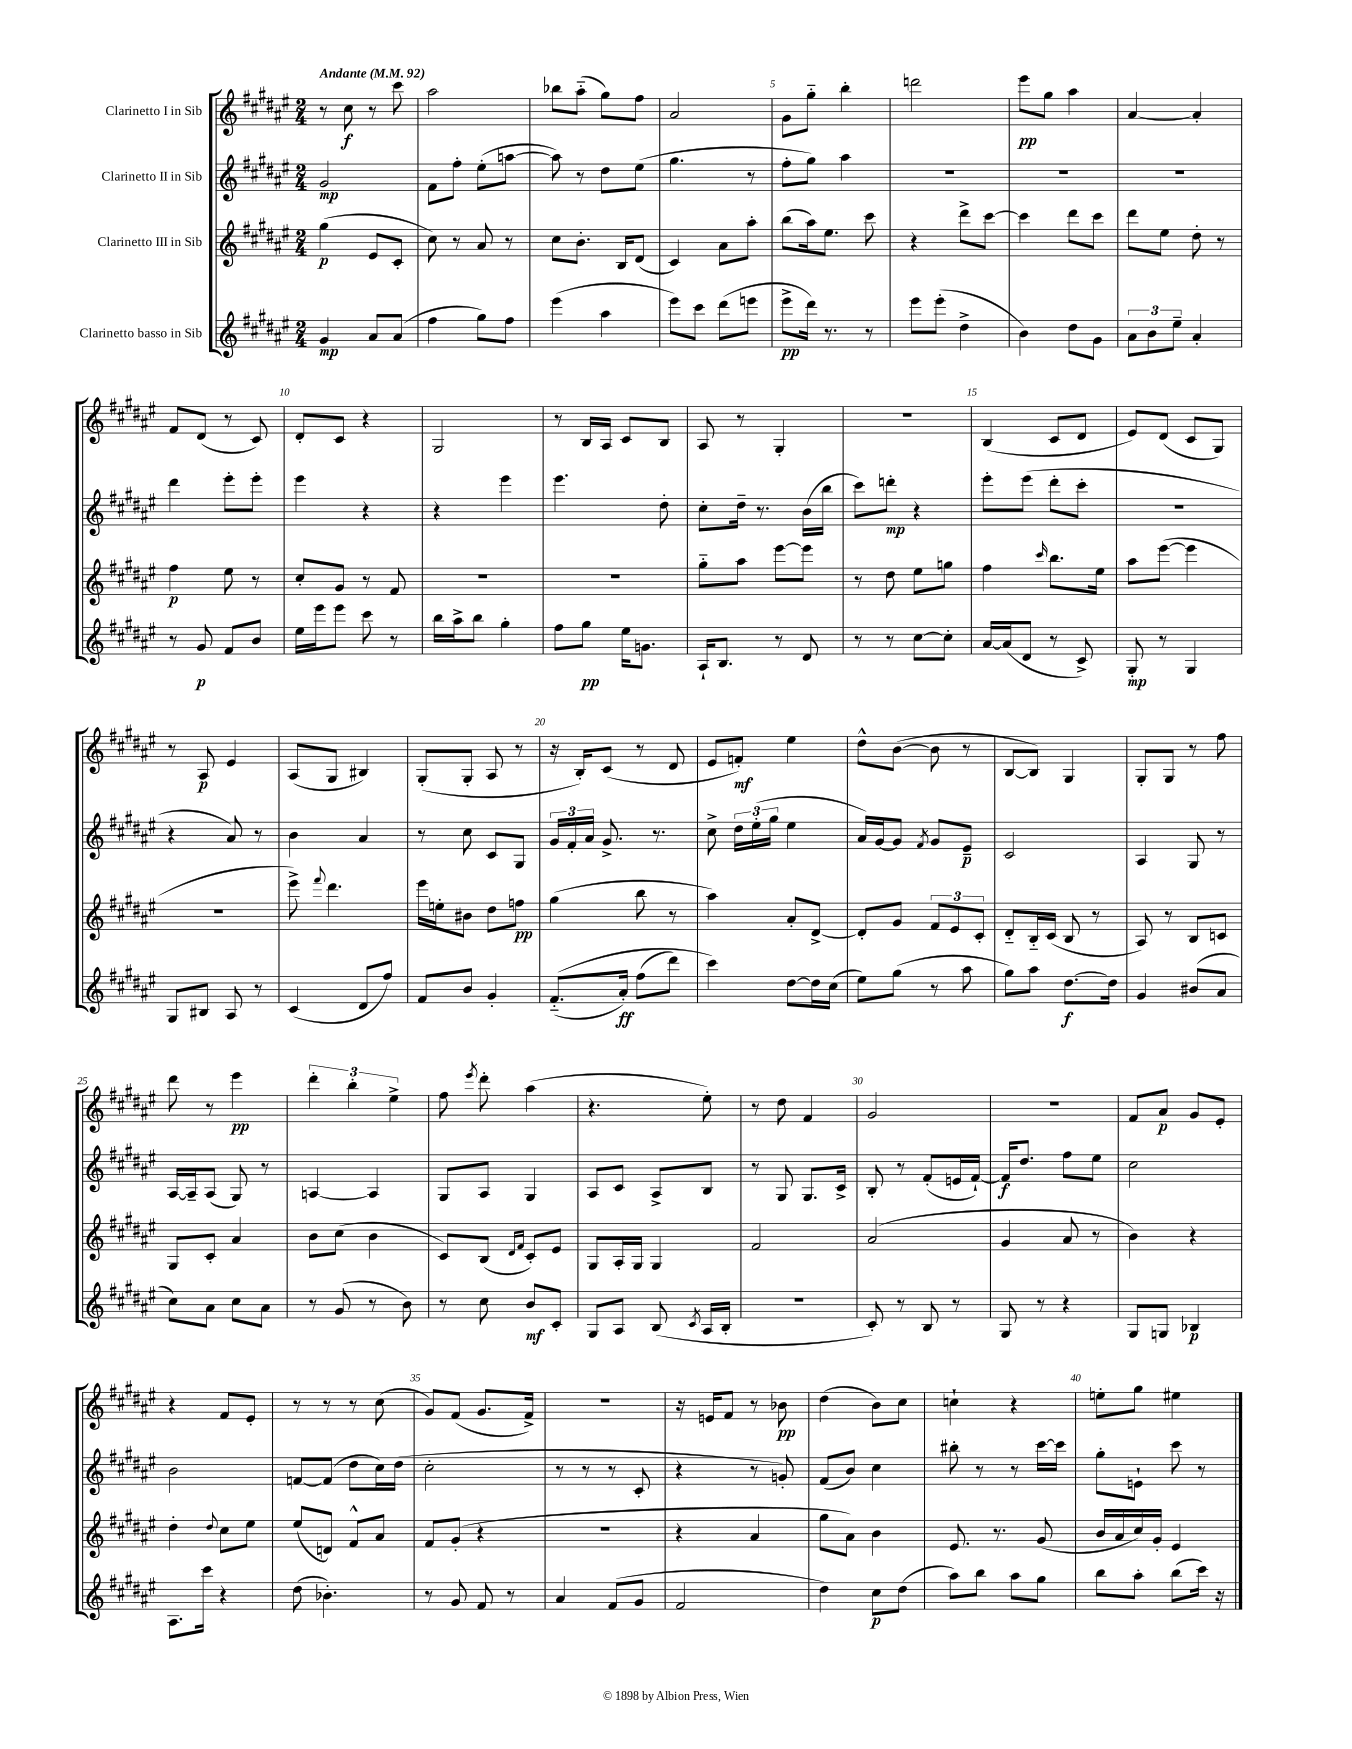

**kern	**dynam	**kern	**dynam	**kern	**dynam	**kern	**dynam
*part4	*part4	*part3	*part3	*part2	*part2	*part1	*part1
*staff4	*staff4	*staff3	*staff3	*staff2	*staff2	*staff1	*staff1
*I"Clarinetto basso in Sib	*	*I"Clarinetto III in Sib	*	*I"Clarinetto II in Sib	*	*I"Clarinetto I in Sib	*
*clefG2	*	*clefG2	*	*clefG2	*	*clefG2	*
*k[f#c#g#d#a#e#]	*	*k[f#c#g#d#a#e#]	*	*k[f#c#g#d#a#e#]	*	*k[f#c#g#d#a#e#]	*
*M2/4	*	*M2/4	*	*M2/4	*	*M2/4	*
*MM92	*	*MM92	*	*MM92	*	*MM92	*
=1	=1	=1	=1	=1	=1	=1	=1
!	!	!	!	!	!	!LO:TX:a:B:t=Andante	!
4g#/	mp	(4gg#\	p	2g#/	mp	8r	.
.	.	.	.	.	.	8cc#\	f
8a#/L	.	8e#/L	.	.	.	8r	.
(8a#/J	.	8c#'/J	.	.	.	8ccc#\	.
=2	=2	=2	=2	=2	=2	=2	=2
4ff#\	.	8cc#\)	.	8f#\L	.	2aa#\	.
.	.	8r	.	8ff#'\J	.	.	.
8gg#\L)	.	8a#/	.	(8ee#'\L	.	.	.
8ff#\J	.	8r	.	[8aan\J	.	.	.
=3	=3	=3	=3	=3	=3	=3	=3
(4eee#\	.	8cc#\L	.	8aa\])	.	8bb-X\L	.
.	.	8.b'\J	.	8r	.	(8aa#\J	.
4aa#\	.	.	.	8dd#\L	.	8gg#\L)	.
.	.	16B/KL	.	.	.	.	.
.	.	(8d#/J	.	(8ee#\J	.	8ff#\J	.
=4	=4	=4	=4	=4	=4	=4	=4
8eee#\L)	.	4c#/)	.	4.gg#\	.	2a#/	.
8ccc#\J	.	.	.	.	.	.	.
(8ddd#\L	.	8a#\L	.	.	.	.	.
8eeen\J	.	8aa#'\J	.	8r	.	.	.
=5	=5	=5	=5	=5	=5	=5	=5
8eee#^\L	pp	(8bb\L	.	8ff#'\L	.	8g#\L	.
16ddd#\Jk)	.	16aa#\k)	.	8gg#\J)	.	8gg#\J	.
8.r	.	8.ee#\J	.	.	.	.	.
.	.	.	.	4aa#\	.	4bb'\	.
8r	.	8ccc#\	.	.	.	.	.
=6	=6	=6	=6	=6	=6	=6	=6
8eee#\L	.	4r	.	2r	.	2dddn\	.
(8eee#'\J	.	.	.	.	.	.	.
4dd#^\	.	8ddd#^\L	.	.	.	.	.
.	.	[8ccc#\J	.	.	.	.	.
=7	=7	=7	=7	=7	=7	=7	=7
4b\)	.	4ccc#\]	.	2r	.	8eee#\L	pp
.	.	.	.	.	.	8gg#\J	.
8dd#\L	.	8ddd#\L	.	.	.	4aa#\	.
8g#\J	.	8ccc#\J	.	.	.	.	.
=8	=8	=8	=8	=8	=8	=8	=8
12a#\L	.	8ddd#\L	.	2r	.	[4a#/	.
12b\	.	.	.	.	.	.	.
.	.	8ee#\J	.	.	.	.	.
12ee#~\J	.	.	.	.	.	.	.
4a#'/	.	8dd#'\	.	.	.	4a#'/]	.
.	.	8r	.	.	.	.	.
!!LO:LB:g=z
=9	=9	=9	=9	=9	=9	=9	=9
8r	.	4ff#\	p	4ddd#\	.	8f#/L	.
8g#/	p	.	.	.	.	(8d#/J	.
8f#/L	.	8ee#\	.	8eee#'\L	.	8r	.
8b/J	.	8r	.	8eee#'\J	.	8c#/)	.
=10	=10	=10	=10	=10	=10	=10	=10
16ee#\LL	.	8cc#'/L	.	4eee#\	.	8d#'/L	.
16eee#\J	.	.	.	.	.	.	.
8eee#\J	.	8g#/J	.	.	.	8c#/J	.
8ccc#\	.	8r	.	4r	.	4r	.
8r	.	8f#/	.	.	.	.	.
=11	=11	=11	=11	=11	=11	=11	=11
16bb\LL	.	2r	.	4r	.	2G#/	.
16aa#^\J	.	.	.	.	.	.	.
8bb\J	.	.	.	.	.	.	.
4gg#'\	.	.	.	4eee#\	.	.	.
=12	=12	=12	=12	=12	=12	=12	=12
8ff#\L	.	2r	.	4.eee#\	.	8r	.
8gg#\J	pp	.	.	.	.	16B/LL	.
.	.	.	.	.	.	16A#/JJ	.
16ee#\KL	.	.	.	.	.	8c#/L	.
8.gn\J	.	.	.	.	.	.	.
.	.	.	.	8dd#'\	.	8B/J	.
=13	=13	=13	=13	=13	=13	=13	=13
16A#`/KL	.	8gg#\L	.	8cc#'\L	.	8A#/	.
8.B/J	.	.	.	.	.	.	.
.	.	8aa#\J	.	16dd#~\Jk	.	8r	.
.	.	.	.	8.r	.	.	.
8r	.	[8eee#\L	.	.	.	4G#'/	.
8d#/	.	8eee#\J]	.	(16b\LL	.	.	.
.	.	.	.	16bb\JJ	.	.	.
=14	=14	=14	=14	=14	=14	=14	=14
8r	.	8r	.	8ccc#\L)	.	2r	.
8r	.	8dd#\	.	8dddn'\J	mp	.	.
[8cc#\L	.	8ee#\L	.	4r	.	.	.
8cc#'\J]	.	8ggn\J	.	.	.	.	.
=15	=15	=15	=15	=15	=15	=15	=15
[16a#/LL	.	4ff#\	.	8eee#'\L	.	(4B/	.
(16a#/J]	.	.	.	.	.	.	.
8d#/J	.	.	.	(8eee#\J	.	.	.
.	.	16qqccc#/	.	.	.	.	.
8r	.	8.bb\L	.	8ddd#'\L	.	8c#/L	.
8c#^/)	.	.	.	8ccc#'\J	.	8d#/J	.
.	.	16ee#\Jk	.	.	.	.	.
=16	=16	=16	=16	=16	=16	=16	=16
8G#'/	mp	8aa#\L	.	2r	.	8e#/L)	.
8r	.	([8eee#\J	.	.	.	(8d#/J	.
4G#/	.	4eee#\]	.	.	.	8c#/L	.
.	.	.	.	.	.	8G#/J)	.
!!LO:LB:g=z
=17	=17	=17	=17	=17	=17	=17	=17
8G#/L	.	2r	.	4r	.	8r	.
8B#X/J	.	.	.	.	.	8A#/	p
8A#/	.	.	.	8a#/)	.	4e#/	.
8r	.	.	.	8r	.	.	.
=18	=18	=18	=18	=18	=18	=18	=18
(4c#/	.	8eee#^\)	.	4b\	.	(8A#/L	.
.	.	8qqfff#/	.	.	.	.	.
.	.	4.ddd#\	.	.	.	8G#/J	.
8d#/L	.	.	.	4a#/	.	4B#X/)	.
8ff#/J)	.	.	.	.	.	.	.
=19	=19	=19	=19	=19	=19	=19	=19
8f#/L	.	16eee#\LL	.	8r	.	(8G#'/L	.
.	.	16een'\J	.	.	.	.	.
8b/J	.	8b#X\J	.	8cc#\	.	8G#'/J	.
4g#'/	.	8dd#\L	.	8c#/L	.	8A#/	.
.	.	8ffn\J	pp	8G#/J	.	8r	.
=20	=20	=20	=20	=20	=20	=20	=20
((8.f#/L	.	(4gg#\	.	24g#/LL	.	16r	.
.	.	.	.	24f#'/	.	.	.
.	.	.	.	.	.	16B'/KL)	.
.	.	.	.	24a#/JJ	.	.	.
.	.	.	.	8.g#^/	.	(8c#/J	.
16a#'/Jk)	ff	.	.	.	.	.	.
(8ff#\L	.	8bb\	.	.	.	8r	.
.	.	.	.	8.r	.	.	.
8ddd#\J)	.	8r	.	.	.	8d#/	.
=21	=21	=21	=21	=21	=21	=21	=21
4ccc#\)	.	4aa#\)	.	8cc#^\	.	8e#/L	.
.	.	.	.	24dd#\LL	.	8fn'/J)	mf
.	.	.	.	(24ee#'\	.	.	.
.	.	.	.	24gg#\JJ	.	.	.
[8dd#\L	.	8a#'/L	.	4ee#\	.	4ee#\	.
16dd#\L]	.	[8d#^/J	.	.	.	.	.
(16cc#\JJ	.	.	.	.	.	.	.
=22	=22	=22	=22	=22	=22	=22	=22
8ee#\L)	.	8d#'/L]	.	16a#/LL)	.	8dd#^^\L	.
.	.	.	.	[16g#/J	.	.	.
(8gg#\J	.	8g#/J	.	8g#/J]	.	([8b\J	.
.	.	.	.	8qf#/	.	.	.
8r	.	12f#/L	.	8g#/L	.	8b\]	.
.	.	12e#/	.	.	.	.	.
8aa#\	.	.	.	8e#~/J	p	8r	.
.	.	12c#'/J	.	.	.	.	.
=23	=23	=23	=23	=23	=23	=23	=23
8gg#\L)	.	8d#/L	.	2c#/	.	[8B/L	.
8aa#\J	.	16B/L	.	.	.	8B/J])	.
.	.	(16c#/JJ	.	.	.	.	.
[8.dd#\L	f	8B/	.	.	.	4G#/	.
.	.	8r	.	.	.	.	.
16dd#\Jk]	.	.	.	.	.	.	.
=24	=24	=24	=24	=24	=24	=24	=24
4g#/	.	8A#/)	.	4A#/	.	8G#'/L	.
.	.	8r	.	.	.	8G#/J	.
(8b#X/L	.	8B/L	.	8G#/	.	8r	.
8a#/J	.	8cn/J	.	8r	.	8ff#\	.
!!LO:LB:g=z
=25	=25	=25	=25	=25	=25	=25	=25
8cc#\L)	.	8G#/L	.	[16A#/LL	.	8ddd#\	.
.	.	.	.	16A#~/J]	.	.	.
8a#\J	.	8c#'/J	.	(8A#/J	.	8r	.
8cc#\L	.	4a#/	.	8G#/)	.	4eee#\	pp
8a#\J	.	.	.	8r	.	.	.
=26	=26	=26	=26	=26	=26	=26	=26
8r	.	8b\L	.	[4An/	.	6ddd#'\	.
(8g#/	.	(8cc#\J	.	.	.	.	.
.	.	.	.	.	.	6bb'\	.
8r	.	4b\	.	4A/]	.	.	.
.	.	.	.	.	.	6ee#^\	.
8b\)	.	.	.	.	.	.	.
=27	=27	=27	=27	=27	=27	=27	=27
8r	.	8c#/L)	.	8G#/L	.	8ff#\	.
.	.	.	.	.	.	8qeee#/	.
8cc#\	.	(8B/J	.	8A#/J	.	8ddd#'\	.
.	.	16qqd#/LL	.	.	.	.	.
.	.	16qqf#/JJ	.	.	.	.	.
8b/L	mf	8c#'/L)	.	4G#/	.	(4aa#\	.
8c#'/J	.	8e#/J	.	.	.	.	.
=28	=28	=28	=28	=28	=28	=28	=28
8G#/L	.	8G#/L	.	8A#/L	.	4.r	.
8A#/J	.	16A#'/L	.	8c#/J	.	.	.
.	.	16G#/JJ	.	.	.	.	.
(8B/	.	4G#/	.	8A#^/L	.	.	.
8qc#/	.	.	.	.	.	.	.
16A#/LL	.	.	.	8B/J	.	8ee#'\)	.
16B'/JJ	.	.	.	.	.	.	.
=29	=29	=29	=29	=29	=29	=29	=29
2r	.	2f#/	.	8r	.	8r	.
.	.	.	.	8G#/	.	8dd#\	.
.	.	.	.	8.G#/L	.	4f#/	.
.	.	.	.	16c#^/Jk	.	.	.
=30	=30	=30	=30	=30	=30	=30	=30
8c#'/)	.	(2a#/	.	8B'/	.	2g#/	.
8r	.	.	.	8r	.	.	.
8B/	.	.	.	(8f#'/L	.	.	.
8r	.	.	.	16en/L	.	.	.
.	.	.	.	[16f#`/JJ)	.	.	.
=31	=31	=31	=31	=31	=31	=31	=31
8G#/	.	4g#/	.	16f#/KL]	f	2r	.
.	.	.	.	8.dd#/J	.	.	.
8r	.	.	.	.	.	.	.
4r	.	8a#/	.	8ff#\L	.	.	.
.	.	8r	.	8ee#\J	.	.	.
=32	=32	=32	=32	=32	=32	=32	=32
8G#/L	.	4b\)	.	2cc#\	.	8f#/L	.
8Gn/J	.	.	.	.	.	8a#/J	p
4B-X/	p	4r	.	.	.	8g#/L	.
.	.	.	.	.	.	8e#'/J	.
!!LO:LB:g=z
=33	=33	=33	=33	=33	=33	=33	=33
8.A#\L	.	4dd#'\	.	2b\	.	4r	.
16ccc#\Jk	.	.	.	.	.	.	.
.	.	8qqdd#/	.	.	.	.	.
4r	.	8cc#\L	.	.	.	8f#/L	.
.	.	8ee#\J	.	.	.	8e#'/J	.
=34	=34	=34	=34	=34	=34	=34	=34
(8dd#\	.	(8ee#/L	.	[8fn/L	.	8r	.
4.b-X'\)	.	8dn/J)	.	(8f/J]	.	8r	.
.	.	8f#^^/L	.	8dd#\L	.	8r	.
.	.	8a#/J	.	16cc#\L)	.	(8cc#\	.
.	.	.	.	(16dd#\JJ	.	.	.
=35	=35	=35	=35	=35	=35	=35	=35
8r	.	8f#/L	.	2cc#'\	.	8g#/L)	.
8g#/	.	(8g#'/J	.	.	.	(8f#/J	.
8f#/	.	4r	.	.	.	8.g#/L	.
8r	.	.	.	.	.	.	.
.	.	.	.	.	.	16f#^/Jk)	.
=36	=36	=36	=36	=36	=36	=36	=36
4a#/	.	2r	.	8r	.	2r	.
.	.	.	.	8r	.	.	.
(8f#/L	.	.	.	8r	.	.	.
8g#/J	.	.	.	8c#'/	.	.	.
=37	=37	=37	=37	=37	=37	=37	=37
2f#/	.	4r	.	4r	.	16r	.
.	.	.	.	.	.	16en/KL	.
.	.	.	.	.	.	8f#/J	.
.	.	4a#/	.	8r	.	8r	.
.	.	.	.	8gn'/)	.	8b-X\	pp
=38	=38	=38	=38	=38	=38	=38	=38
4dd#\)	.	8gg#\L	.	(8f#/L	.	(4dd#\	.
.	.	8a#\J)	.	8b/J)	.	.	.
8cc#\L	p	4b\	.	4cc#\	.	8b\L)	.
(8dd#\J	.	.	.	.	.	8cc#\J	.
=39	=39	=39	=39	=39	=39	=39	=39
8aa#\L)	.	8.e#/	.	8bb#X'\	.	4ccn`\	.
8bb\J	.	.	.	8r	.	.	.
.	.	8.r	.	.	.	.	.
8aa#\L	.	.	.	8r	.	4r	.
8gg#\J	.	(8g#/	.	[16ccc#\LL	.	.	.
.	.	.	.	16ccc#\JJ]	.	.	.
=40	=40	=40	=40	=40	=40	=40	=40
8bb\L	.	16b/LL	.	8gg#'\L	.	8een'\L	.
.	.	16a#/	.	.	.	.	.
8aa#'\J	.	16cc#/)	.	8en`\J	.	8gg#\J	.
.	.	16g#'/JJ	.	.	.	.	.
(8bb\L	.	4e#/	.	8ccc#\	.	4ee#X\	.
16ccc#\Jk)	.	.	.	8r	.	.	.
16r	.	.	.	.	.	.	.
==	==	==	==	==	==	==	==
*-	*-	*-	*-	*-	*-	*-	*-
